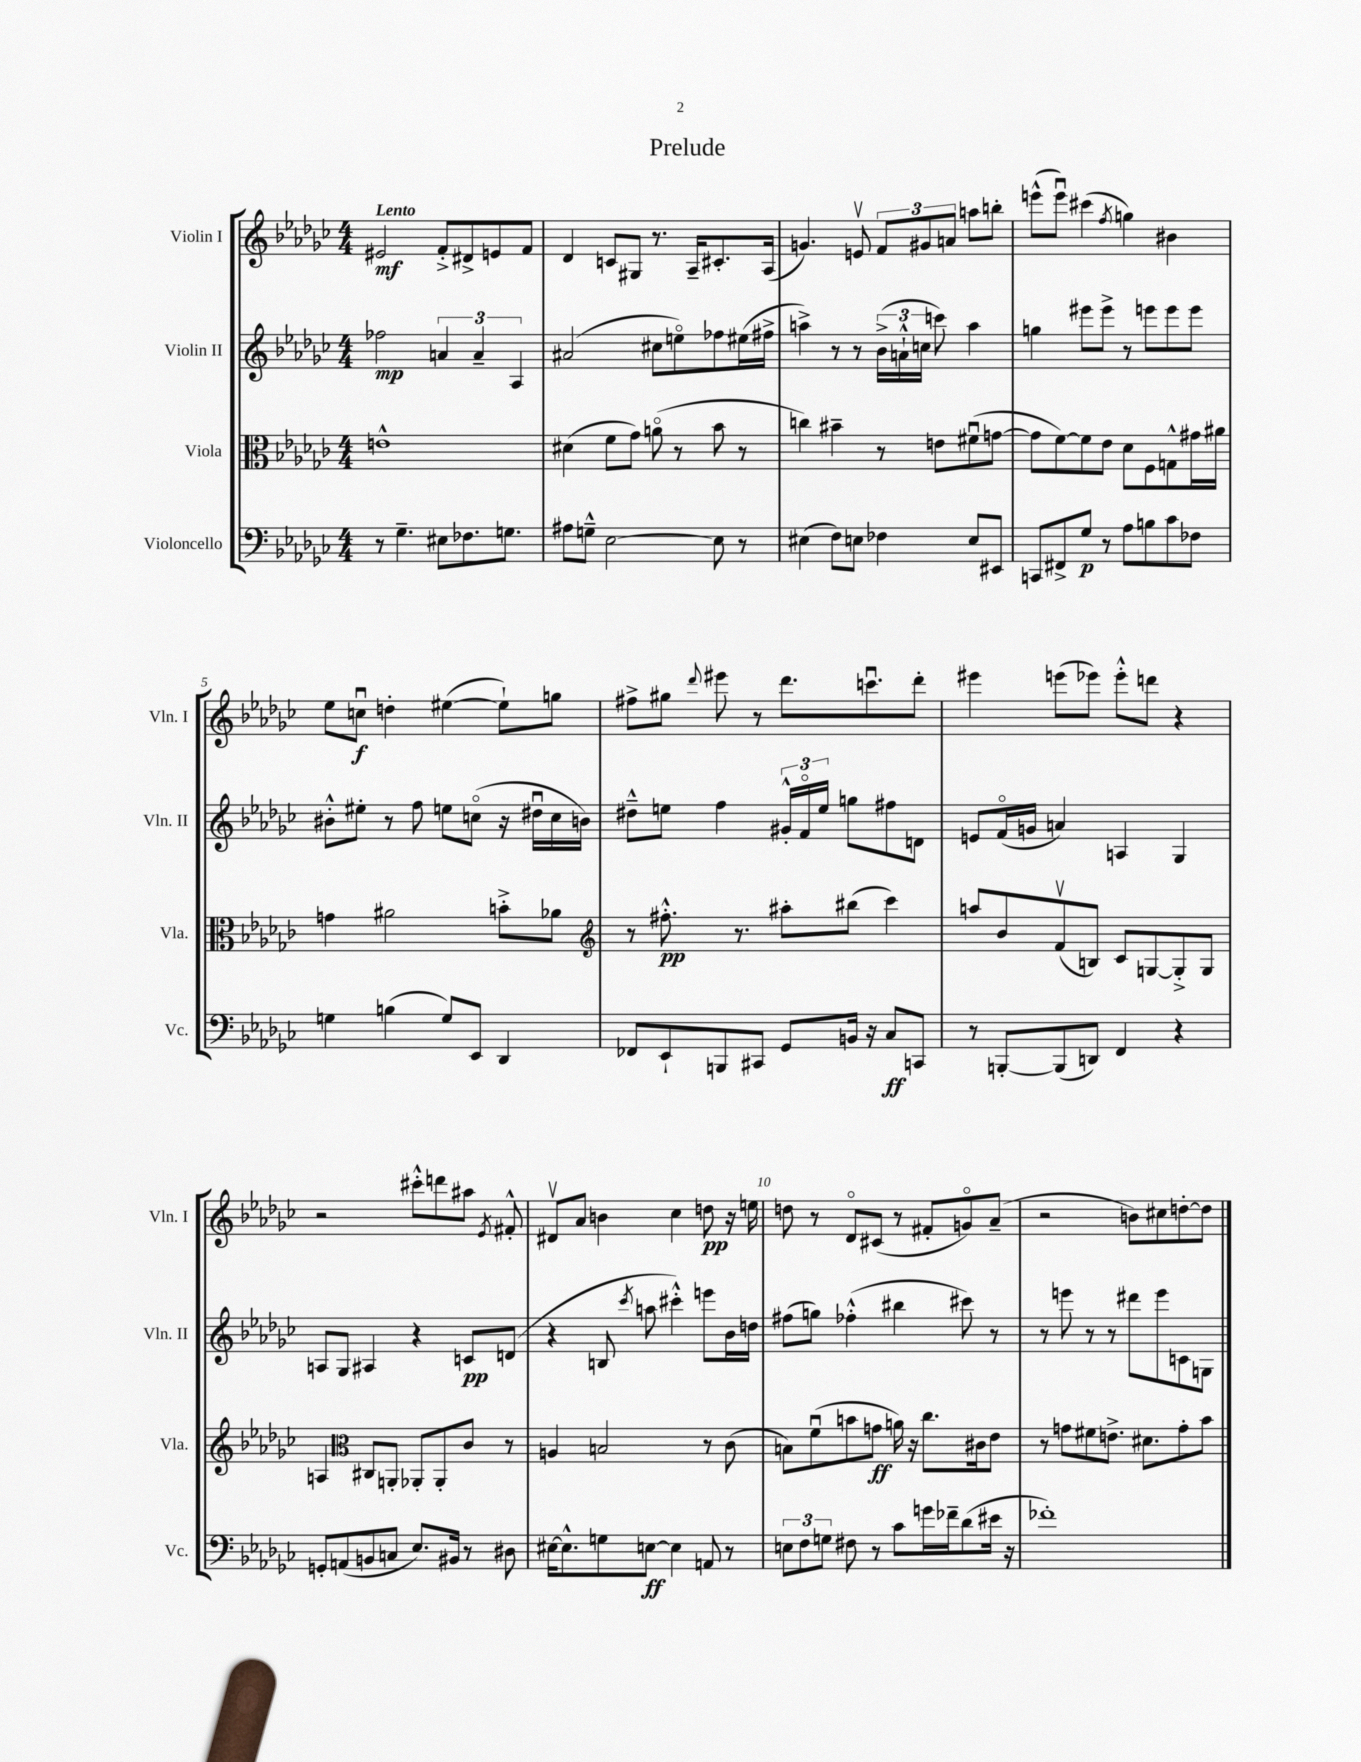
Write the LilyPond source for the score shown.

\header { title = "Prelude" }
<<
\new StaffGroup <<
\new Staff = "s0" \with { instrumentName = "Violin I" shortInstrumentName = "Vln. I" } {
    \clef treble \key ges \major \numericTimeSignature \time 4/4 \tempo "Lento"
    \autoBeamOff eis'2\mf f'8[-.-> dis'8-> e'8 f'8] |
    des'4 c'8[ gis8] r8. aes16[-- cis'8.-. aes16]( |
    g'4.) e'8\upbow \tuplet 3/2 { f'8[ gis'8 a'8] } a''8[ b''8]-. |
    e'''8[-^( e'''8]\downbow) cis'''4( \acciaccatura { f''8 } g''4) bis'4 |
    ees''8[ c''8]\downbow\f d''4-. eis''4~( eis''8[-!) g''8] |
    fis''8[-> gis''8] \appoggiatura { des'''8 } eis'''8 r8 des'''8.[ c'''8.\downbow des'''8]-. |
    eis'''4 e'''8[( ees'''8]) ees'''8[-.-^ d'''8] r4 |
    r2 cis'''8[-.-^ d'''8 ais''8] \acciaccatura { ees'8 } fis'8-.-^ |
    dis'8[\upbow aes'8] b'4 ces''4 d''8\pp r16 e''16 |
    d''8 r8 des'8[\flageolet cis'8]( r8 fis'8[-. g'8\flageolet) aes'8]--( |
    r2 b'8[) cis''8 d''8~-. d''8] \bar "|." |
}
\new Staff = "s1" \with { instrumentName = "Violin II" shortInstrumentName = "Vln. II" } {
    \clef treble \key ges \major \numericTimeSignature \time 4/4
    \autoBeamOff fes''2\mp \tuplet 3/2 { a'4 a'4-- aes4 } |
    ais'2( cis''8[ e''8\flageolet) fes''8 eis''16( fis''16]-> |
    a''4->) r8 r8 \tuplet 3/2 { bes'16[->( a'16-!-^ c''16] } c'''8) a''4 |
    g''4 eis'''8[ eis'''8]-> r8 e'''8[ e'''8 e'''8] |
    bis'8[-.-^ eis''8]-. r8 f''8 e''8[ c''8]\flageolet( r16 dis''16[\downbow c''16 b'16]) |
    dis''8[---^ e''8] f''4 \tuplet 3/2 { gis'16[-.-^ f'16\flageolet e''16] } g''8[ fis''8 d'8] |
    e'8[ f'16\flageolet( g'16] a'4) a4 ges4 |
    a8[ ges8] ais4 r4 c'8[\pp d'8]( |
    r4 b8 \acciaccatura { ces'''8 } a''8 cis'''4-.-^) e'''8[ bes'16 d''16] |
    fis''8[( g''8]) fes''4-.-^( bis''4 cis'''8) r8 |
    r8 e'''8 r8 r8 dis'''8[ e'''8 c'8 g8] \bar "|." |
}
\new Staff = "s2" \with { instrumentName = "Viola" shortInstrumentName = "Vla." } {
    \clef alto \key ges \major \numericTimeSignature \time 4/4
    \autoBeamOff e'1-^ |
    dis'4( f'8[ ges'8]) a'8\flageolet( r8 bes'8 r8 |
    c''4) bis'4-- r8 e'8[ fis'8\downbow( g'8]~ |
    g'8[ f'8~) f'8 ees'8] des'8[ f8 g8-^ gis'16 ais'16] |
    g'4 ais'2 b'8[-.-> aes'8] |
    \clef treble r8 fis''8.-.-^\pp r8. ais''8[-. bis''8]( ces'''4) |
    a''8[ bes'8 f'8\upbow( b8]) ces'8[ g8~ g8-.-> g8] |
    a4 \clef alto cis8[ a,8]-. aes,8[-. aes,8-. ces'8] r8 |
    a4 b2 r8 ces'8( |
    b8[) f'8\downbow( b'8 g'8]\ff a'16) r16 ces''8.[ cis'16 ees'8] |
    r8 g'8[ fis'8 e'8.]-> dis'8.[ g'8-. bes'8] \bar "|." |
}
\new Staff = "s3" \with { instrumentName = "Violoncello" shortInstrumentName = "Vc." } {
    \clef bass \key ges \major \numericTimeSignature \time 4/4
    \autoBeamOff r8 ges4.-- eis8[ fes8. g8.] |
    ais8[ g8]---^ ees2~ ees8 r8 |
    eis4( f8[) e8] fes4 e8[ eis,8] |
    c,8[ fis,8-> ges8]\p r8 aes8[ b8 ces'8 fes8] |
    g4 b4( g8[) ees,8] des,4 |
    fes,8[ ees,8-! b,,8 cis,8] ges,8[ b,16] r16 ces8[\ff c,8] |
    r8 b,,8[~-. b,,8( d,8]) f,4 r4 |
    g,8[-. a,8( b,8 c8] ees8.[) bis,16] r8 dis8 |
    eis16[~ eis8.-^ g8 e8]~\ff e4 a,8 r8 |
    \tuplet 3/2 { e8[ f8 g8] } fis8 r8 ces'8[ g'16 fes'16-- des'8( eis'16] r16 |
    fes'1-.) \bar "|." |
}
>>
>>
\layout { \context { \Score \override BarNumber.break-visibility = ##(#f #t #t) barNumberVisibility = #(every-nth-bar-number-visible 5) } }
